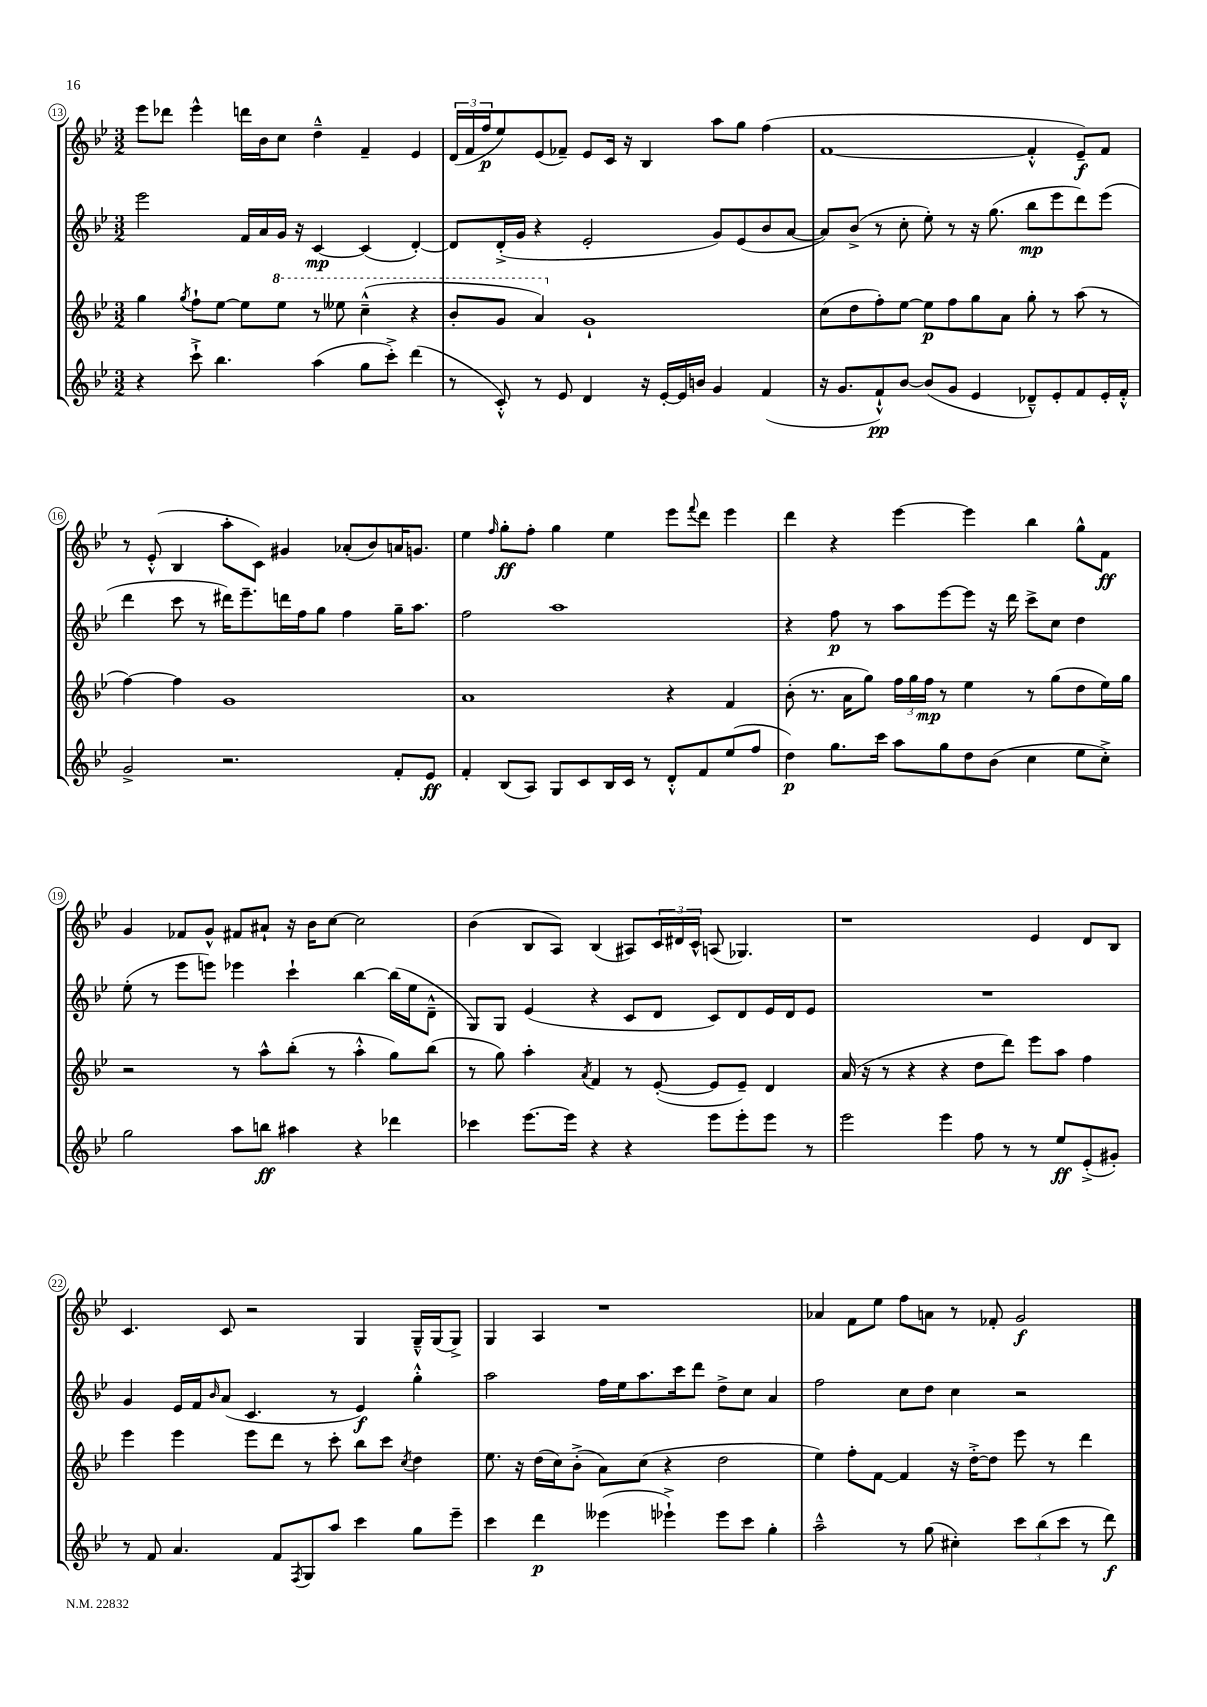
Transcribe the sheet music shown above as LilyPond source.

<<
\new StaffGroup <<
\new Staff = "s0" {
    \clef treble \key bes \major \numericTimeSignature \time 3/2
    ees'''8 des'''8 ees'''4-^ d'''16 bes'16 c''8 d''4---^ f'4-- ees'4 |
    \tuplet 3/2 { d'16( f'16 f''16\p } ees''8) ees'8( fes'8--) ees'8 c'16 r16 bes4 a''8 g''8 f''4( |
    f'1~ f'4-.-^ ees'8--\f) f'8 |
    r8 ees'8-.-^( bes4 a''8-. c'8) gis'4 aes'8-.( bes'8) a'16 g'8. |
    ees''4 \grace { f''16 } g''8-.\ff f''8-. g''4 ees''4 ees'''8 \appoggiatura { f'''8 } d'''8 ees'''4 |
    d'''4 r4 ees'''4~ ees'''4 bes''4 g''8-^ f'8\ff |
    g'4 fes'8 g'8-^ fis'8 ais'8-! r16 bes'16 c''8~ c''2 |
    bes'4( bes8 a8) bes4( ais8) \tuplet 3/2 { c'16 dis'16 c'16-^ } a8( ges4.) |
    r1 ees'4 d'8 bes8 |
    c'4. c'8 r2 g4 g16---^ g16( g8->) |
    g4 a4 r1 |
    aes'4 f'8 ees''8 f''8 a'8 r8 fes'8-. g'2\f \bar "|." |
}
\new Staff = "s1" {
    \clef treble \key bes \major \numericTimeSignature \time 3/2
    ees'''2 f'16 a'16 g'16 r16 c'4~\mp c'4( d'4~-.) |
    d'8 d'16-.->( g'16 r4 ees'2-. g'8) ees'8( bes'8 a'8~ |
    a'8) bes'8->( r8 c''8-. ees''8-.) r8 r16 g''8.( bes''8\mp ees'''8 d'''8) ees'''8( |
    d'''4 c'''8 r8 dis'''16) ees'''8.-- d'''16 f''16 g''8 f''4 g''16-- a''8. |
    f''2 a''1 |
    r4 f''8\p r8 a''8 ees'''8~ ees'''8 r16 d'''16 c'''8-> c''8 d''4 |
    ees''8-.( r8 ees'''8 e'''8) ees'''4 c'''4-! bes''4~ bes''16( ees''16 d'8---^ |
    g8) g8 ees'4( r4 c'8 d'8 c'8) d'8 ees'16 d'16 ees'8 |
    R1. |
    g'4 ees'16 f'16 \grace { bes'16 } a'8( c'4. r8 ees'4\f) g''4-.-^ |
    a''2 f''16 ees''16 a''8. c'''16 d'''8 d''8-> c''8 a'4 |
    f''2 c''8 d''8 c''4 r2 \bar "|." |
}
\new Staff = "s2" {
    \clef treble \key bes \major \numericTimeSignature \time 3/2
    g''4 \acciaccatura { g''8 } f''8-! ees''8~ ees''8 \ottava #1 ees'''8 r8 eeses'''8 c'''4---^( r4 |
    bes''8-. g''8 a''4) \ottava #0 g'1-! |
    c''8( d''8 f''8-.) ees''8~ ees''8\p f''8 g''8 a'8 g''8-. r8 a''8( r8 |
    f''4~) f''4 g'1 |
    a'1 r4 f'4 |
    bes'8-.( r8. a'16 g''8) \tuplet 3/2 { f''16 g''16 f''16\mp } r8 ees''4 r8 g''8( d''8 ees''16) g''16 |
    r2 r8 a''8-^ bes''8-.( r8 a''4-.-^ g''8) bes''8( |
    r8 g''8) a''4-. \acciaccatura { a'8 } f'4 r8 ees'8~-.( ees'8 ees'8--) d'4 |
    a'16( r16 r8 r4 r4 d''8 d'''8) ees'''8 a''8 f''4 |
    ees'''4 ees'''4 ees'''8 d'''8 r8 c'''8-. bes''8 c'''8 \acciaccatura { c''8 } d''4 |
    ees''8. r16 d''16( c''16) bes'8-.->( a'8) c''8( r4 d''2 |
    ees''4) f''8-. f'8~ f'4 r16 d''16~-.-> d''8 ees'''8 r8 d'''4 \bar "|." |
}
\new Staff = "s3" {
    \clef treble \key bes \major \numericTimeSignature \time 3/2
    r4 c'''8-!-> bes''4. a''4( g''8 c'''8-.->) d'''4( |
    r8 c'8-.-^) r8 ees'8 d'4 r16 ees'16~-. ees'16 b'16 g'4 f'4( |
    r16 g'8. f'8-!-^\pp) bes'8~ bes'8( g'8 ees'4 des'8---^) ees'8-. f'8 ees'16-. f'16-.-^ |
    g'2-> r2. f'8-. ees'8\ff |
    f'4-. bes8( a8) g8 c'8 bes16 c'16 r8 d'8-.-^ f'8 ees''8( f''8 |
    d''4\p) g''8. c'''16 a''8 g''8 d''8 bes'8( c''4 ees''8 c''8-.->) |
    g''2 a''8 b''8\ff ais''4 r4 des'''4 |
    ces'''4 ees'''8.~ ees'''16 r4 r4 ees'''8 ees'''8-. ees'''8 r8 |
    ees'''2 ees'''4 f''8 r8 r8 ees''8\ff ees'8-.->( gis'8-.) |
    r8 f'8 a'4. f'8 \acciaccatura { f8 } g8 a''8 c'''4 g''8 ees'''8-- |
    c'''4 d'''4\p eeses'''4( ees'''4-!->) ees'''8 c'''8 g''4-. |
    a''2---^ r8 g''8( cis''4-.) \tuplet 3/2 { c'''8 bes''8( c'''8 } r8 d'''8\f) \bar "|." |
}
>>
>>
\layout { \context { \Score currentBarNumber = #13 \override BarNumber.stencil = #(make-stencil-circler 0.1 0.3 ly:text-interface::print) } }
